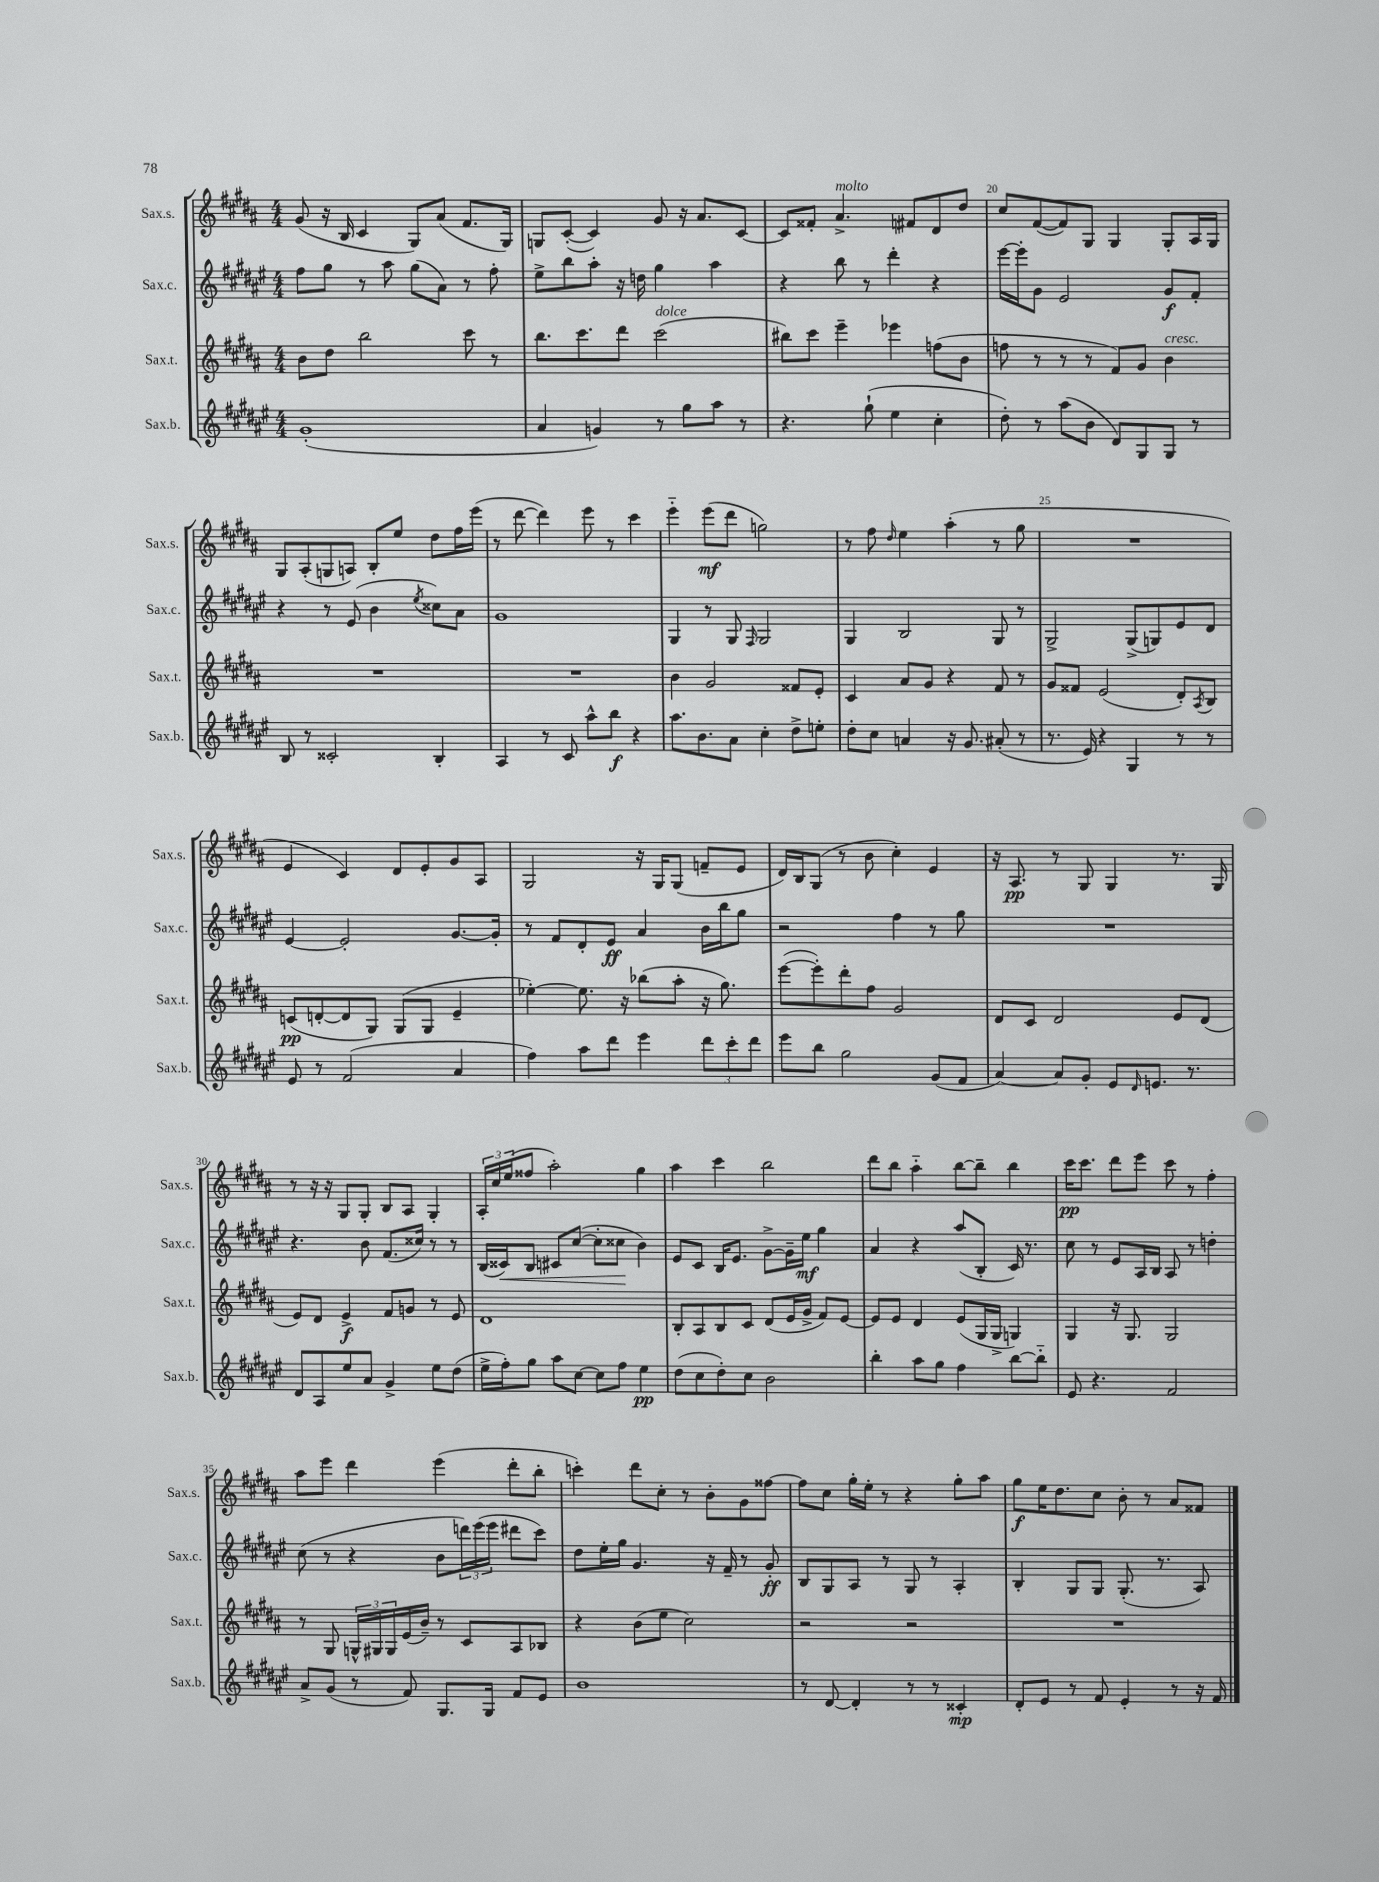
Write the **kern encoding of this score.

**kern	**kern	**kern	**kern
*staff4	*staff3	*staff2	*staff1
*clefG2	*clefG2	*clefG2	*clefG2
*k[f#c#g#d#a#e#]	*k[f#c#g#d#a#]	*k[f#c#g#d#a#e#]	*k[f#c#g#d#a#]
*M4/4	*M4/4	*M4/4	*M4/4
(1g#'	8b\L	8ff#\L	(8g#/
.	8dd#\J	8gg#\J	16r
.	.	.	16B/
.	2bb\	8r	4c#/
.	.	8aa#\	.
.	.	(8gg#\L	8G#/L)
.	.	8a#\J)	(8a#/J
.	8ccc#\	8r	8.f#/L
.	8r	8ff#'\	.
.	.	.	16G#/Jk)
=	=	=	=
4a#/	8.bb\L	8ee#^\L	8G/L
.	.	8bb\	([8c#'/J
.	8.ccc#\	.	.
4g/)	.	8aa#'\J	4c#/])
.	8ddd#\J	16r	.
.	.	16dd\	.
8r	(2ccc#\	4gg#\	8g#/
8gg#\L	.	.	16r
.	.	.	8.a#/L
8aa#\J	.	4aa#\	.
8r	.	.	[8c#/J
=	=	=	=
4.r	8bb#\L)	4r	8c#/]L
.	8ccc#\J	.	8f##'/J
.	4eee~\	8bb\	4.a#^/
(8gg#`\	.	8r	.
4ee#\	4eee-\	4ddd#'\	.
.	.	.	8f#/L
4cc#'\	(8ff\L	4r	8d#/
.	8b\J	.	8dd#/J
=	=	=	=
8dd#'\)	8ff\	[16eee#\LL	8cc#/L
.	.	16eee#'\]J	.
8r	8r	8g#\J	([8f#/
(8aa#\L	8r	2e#/	8f#/])
8b\J	8r	.	8G#/J
8d#/L)	8f#/L)	.	4G#/
8G#/	8g#/J	.	.
8G#/J	4b\	8g#/L	8G#'/L
8r	.	8f#'/J	16A#/L
.	.	.	16G#/JJ
=	=	=	=
8B/	1r	4r	8G#/L
8r	.	.	(8A#'/
2c##'/	.	8r	8G/
.	.	(8e#/	8A/J)
.	.	4b\	8B'/L
.	.	.	8ee/J
.	.	8qee#/	.
4B'/	.	8cc##\L)	8dd#\L
.	.	8a#\J	16ff#\L
.	.	.	(16eee\JJ
=	=	=	=
4A#/	1r	1g#	8r
.	.	.	[8ddd#\
8r	.	.	4ddd#\])
8c#/	.	.	.
8aa#^^\L	.	.	8eee\
8bb\J	.	.	8r
4r	.	.	4ccc#\
=	=	=	=
8.aa#\L	4b\	4G#/	4eee'~\
8.b\	.	.	.
.	2g#/	8r	(8eee\L
8a#\J	.	8G#/	8ddd#\J
.	.	16qqF#/	.
4cc#'\	.	2G#/	2gg\)
8dd#^\L	8f##/L	.	.
8ee'\J	8e'/J	.	.
=	=	=	=
8dd#'\L	4c#/	4G#/	8r
8cc#\J	.	.	8ff#\
.	.	.	16qqdd#/
4a/	8a#/L	2B/	4ee\
.	8g#/J	.	.
16r	4r	.	(4aa#'\
8.g#/	.	.	.
(8a#'/	8f#/	8G#/	8r
8r	8r	8r	8gg#\
=	=	=	=
8.r	8g#/L	2G#^/	1r
.	8f##/J	.	.
16e#/)	.	.	.
4r	(2e/	.	.
4G#/	.	(8G#^/L	.
.	.	8G/)	.
8r	8d#'/L)	8e#/	.
.	8qA#/	.	.
8r	8B/J	8d#/J	.
=	=	=	=
8e#/	(8c/L	[4e#/	4e/
8r	[8d'/	.	.
(2f#/	8d/]	2e#'/]	4c#/)
.	8G#/J)	.	.
.	(8G#/L	.	8d#/L
.	8G#/J	.	8e'/
4a#/	4e~/	[8.g#/L	8g#/
.	.	.	8A#/J
.	.	16g#'/]Jk	.
=	=	=	=
4ff#\)	[4ee-'\)	8r	2G#/
.	.	8f#/L	.
8aa#\L	8.ee-\]	8d#'/	.
8ddd#\J	.	8e#/J	.
.	16r	.	.
4eee#\	(8bb-\L	4a#/	16r
.	.	.	16G#/LK
.	8aa#'\J	.	(8G#/J
12ddd#\L	16r	16b\LL	8f~/L
.	8.gg#\)	16bb\J	.
12ccc#'\	.	.	.
.	.	8gg#\J	8e/J
12ddd#\J	.	.	.
=	=	=	=
8eee#\L	([8eee\L	2r	16d#/LL)
.	.	.	16B/J
8bb\J	8eee'\])	.	(8G#/J
2gg#\	8ddd#'\	.	8r
.	8ff#\J	.	8b\
.	2g#/	4ff#\	4cc#'\)
(8g#/L	.	8r	4e/
8f#/J	.	8gg#\	.
=	=	=	=
[4a#/)	8d#/L	1r	16r
.	.	.	8.A#/
.	8c#/J	.	.
8a#/]L	2d#/	.	8r
8g#'/J	.	.	8G#/
8e#/L	.	.	4G#/
16qqd#/	.	.	.
8.e/J	.	.	.
.	8e/L	.	8.r
8.r	.	.	.
.	(8d#/J	.	.
.	.	.	16G#/
=	=	=	=
8d#/L	8e/L)	4.r	8r
8A#/	8d#/J	.	16r
.	.	.	16r
8ee#/	4e^/	.	8G#/L
8a#/J	.	8b\	8G#'/J
4g#^/	8f#/L	(8.f#/L	8B/L
.	8g/J	.	8A#/J
.	.	16cc##/Jk)	.
8ee#\L	8r	8r	4G#'/
(8dd#\J	8e/	8r	.
=	=	=	=
16ee#^\LL	1d#	(16B/LL	24A#'/LL
.	.	.	24cc#/
16ff#'\J)	.	16c##/J)	.
.	.	.	(24ee/J
8gg#\J	.	8B/J	8ff##/J
8aa#\L	.	8c#/L	2aa#'\)
[8cc#\J	.	([8cc#/J	.
8cc#\]L	.	8cc#'\]L	.
8ff#\J	.	8cc##\J	.
4ee#\	.	4b\)	4gg#\
=	=	=	=
(8dd#\L	8B'/L	8e#/L	4aa#\
8cc#\	8A#/	8c#/J	.
8dd#'\)	8B/	16B/LK	4ccc#\
.	.	8.e#/J	.
8cc#\J	8c#/J	.	.
2b\	(8d#/L	[8g#^\L	2bb\
.	16e/L	16g#~\]L	.
.	16g#^/JJ	16ee#\JJ	.
.	8f#/L)	4gg#\	.
.	[8e/J	.	.
=	=	=	=
4bb'\	8e/]L	4a#/	8ddd#\L
.	8e/J	.	8bb\J
8aa#\L	4d#/	4r	4aa#'~\
8gg#\J	.	.	.
4ff#\	(8e/L	(8aa#/L	[8bb\L
.	16G#/L	8B'/J	8bb~\]J
.	16G#^/JJ	.	.
[8bb\L	4G/)	16c#/)	4bb\
.	.	8.r	.
8bb'~\]J	.	.	.
=	=	=	=
8e#/	4G#/	8cc#\	16ccc#\LK
.	.	.	8.ccc#\J
4.r	.	8r	.
.	16r	8e#/L	8ddd#\L
.	8.G#/	.	.
.	.	16A#/L	8eee\J
.	.	16B/JJ	.
2f#/	2G#/	8A#/	8ccc#\
.	.	8r	8r
.	.	4dd'\	4ff#'\
=	=	=	=
8a#^/L	8r	(8cc#\	8aa#\L
(8g#/J	8G#/	8r	8eee\J
8r	24G^^/LL	4r	4ddd#\
.	24G#/	.	.
.	24G#/	.	.
8f#/)	(16e/	.	.
.	16b~/JJ)	.	.
8.G#/L	8r	8b\L	(4eee\
.	8c#/L	24ddd\L)	.
.	.	(24eee#\	.
16G#/Jk	.	.	.
.	.	24eee#\JJ	.
8f#/L	8A#/	8ddd#\L	8ddd#'\L
8e#/J	8B-/J	8ccc#\J)	8bb'\J
=	=	=	=
1b	4r	8dd#\L	4ccc'\)
.	.	16ee#'\L	.
.	.	16gg#\JJ	.
.	(8b\L	4.g#/	8ddd#\L
.	8ee\J	.	8cc#'\J
.	2cc#\)	.	8r
.	.	16r	8b'\L
.	.	16f#~/	.
.	.	8r	8g#\
.	.	8g#'/	[8ff##\J
=	=	=	=
8r	2r	8B/L	8ff##\]L
[8d#/	.	8G#/	8cc#\J
4d#'/]	.	8A#/J	16gg#'\LL
.	.	.	16ee'\JJ
.	.	8r	8r
8r	2r	8G#/	4r
8r	.	8r	.
4c##'/	.	4A#'/	8gg#'\L
.	.	.	8aa#\J
=	=	=	=
8d#'/L	1r	4B'/	8gg#\L
8e#/J	.	.	16ee\K
.	.	.	8.dd#\
8r	.	8G#/L	.
8f#/	.	8G#/J	8cc#\J
4e#'/	.	(8.G#'/	8b'\
.	.	.	8r
.	.	8.r	.
8r	.	.	8a#/L
16r	.	8A#/)	8f##/J
16f#/	.	.	.
==	==	==	==
*-	*-	*-	*-
